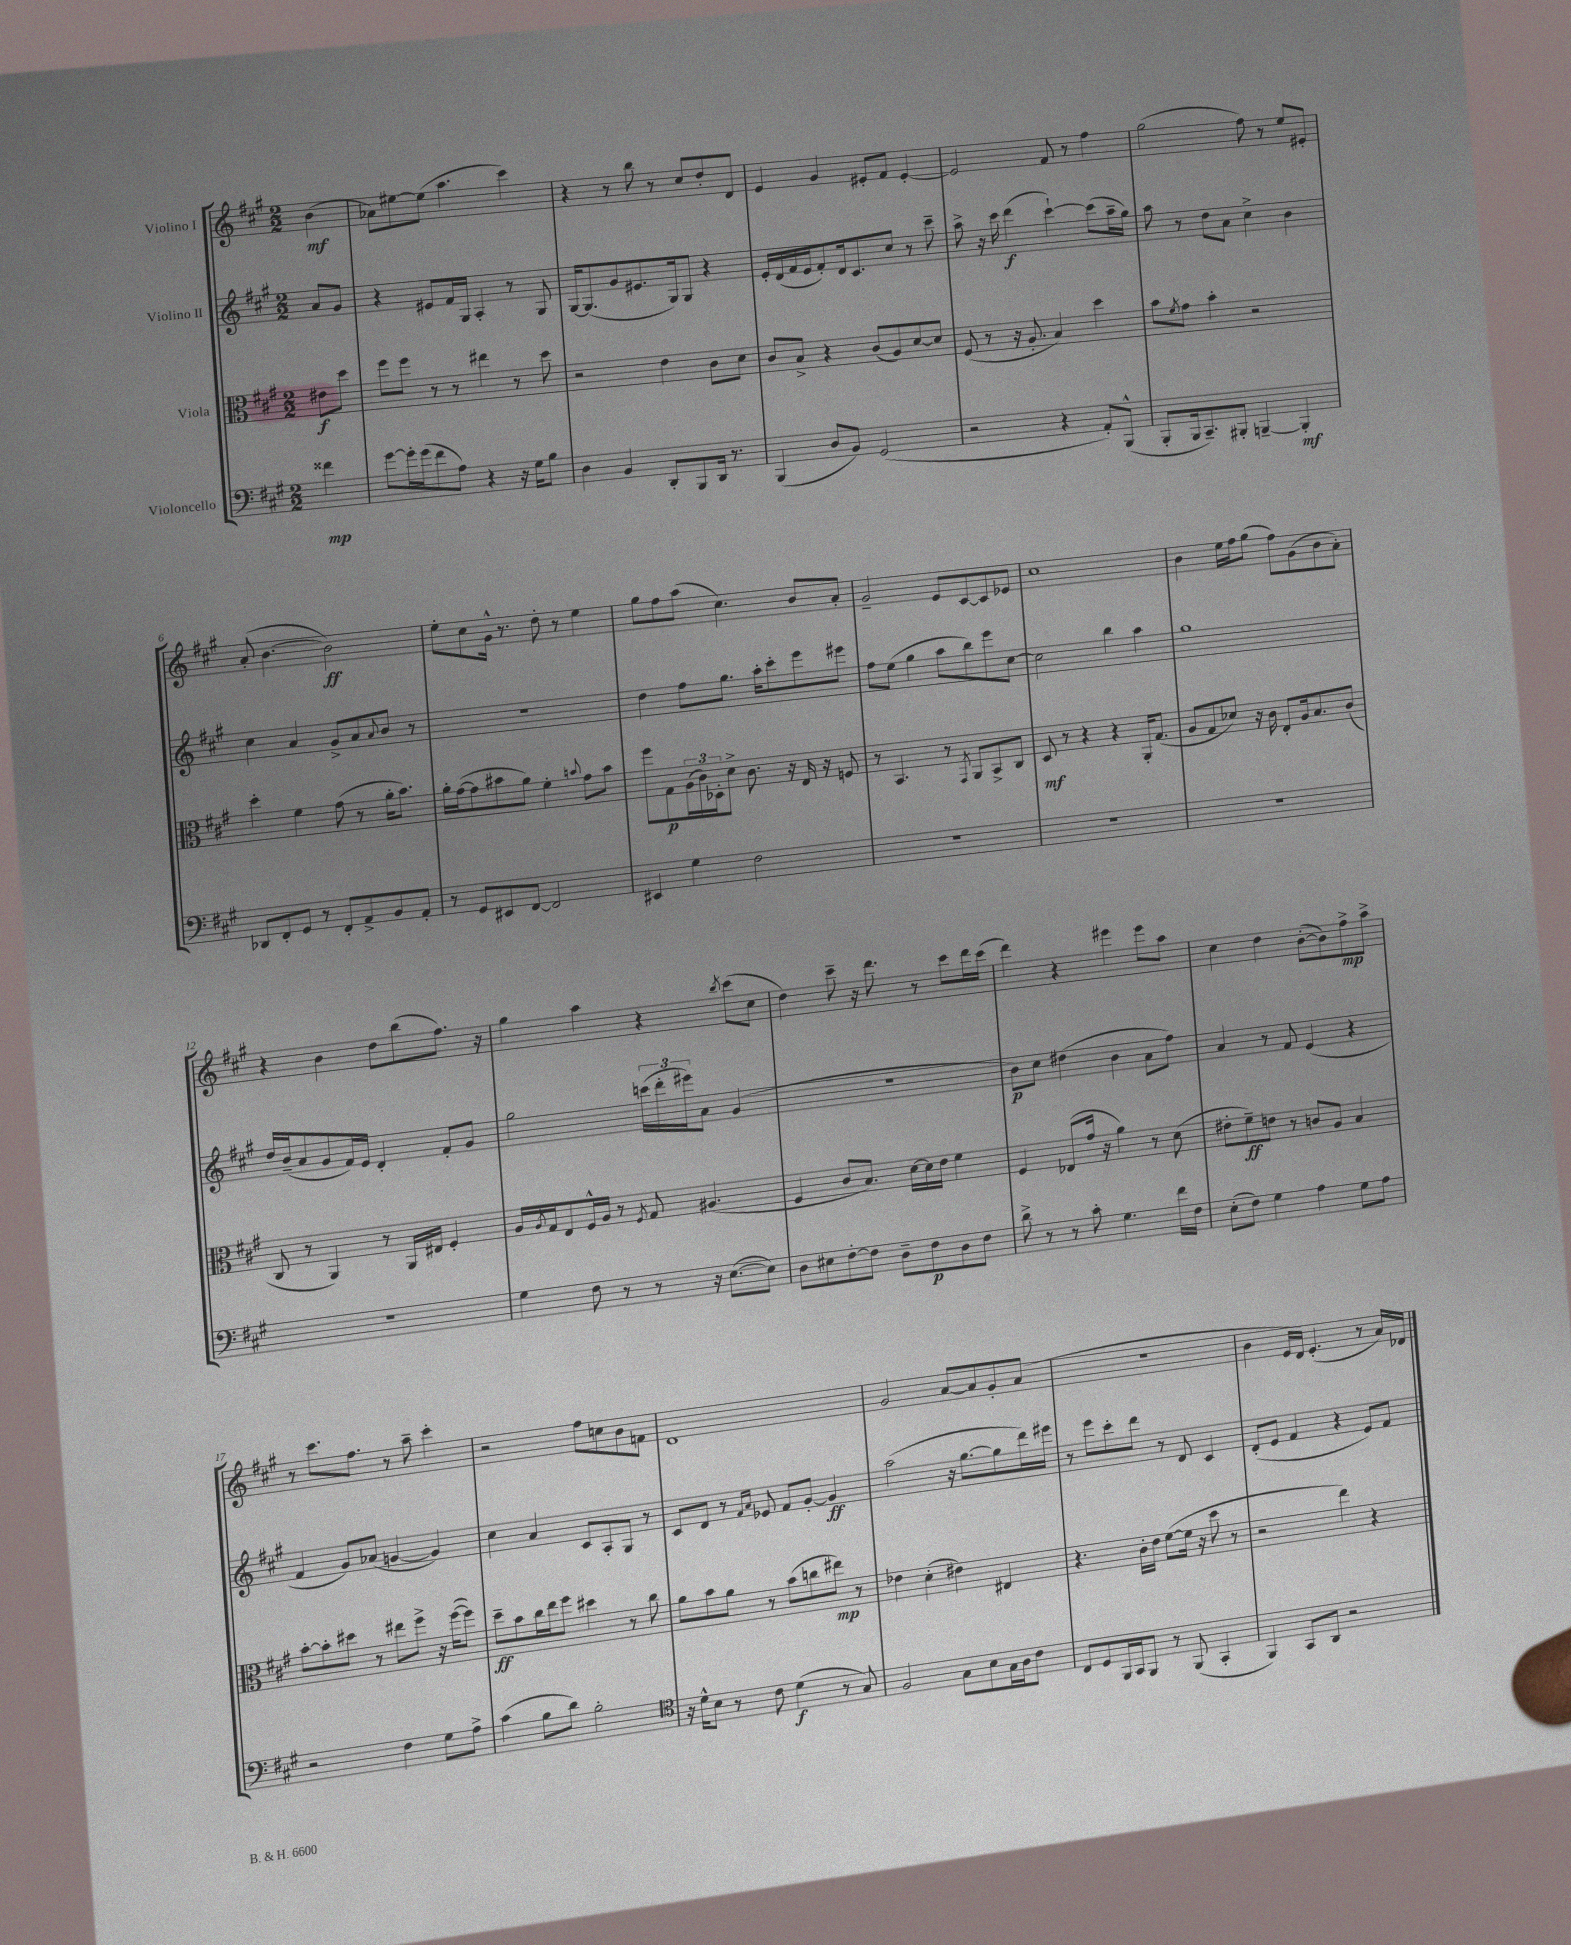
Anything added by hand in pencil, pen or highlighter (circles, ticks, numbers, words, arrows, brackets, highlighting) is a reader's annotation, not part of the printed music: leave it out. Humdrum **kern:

**kern	**kern	**kern	**kern
*staff4	*staff3	*staff2	*staff1
*clefF4	*clefC3	*clefG2	*clefG2
*k[f#c#g#]	*k[f#c#g#]	*k[f#c#g#]	*k[f#c#g#]
*M2/2	*M2/2	*M2/2	*M2/2
4f##\	8e#\L	8a/L	(4b\
.	8dd\J	8g#/J	.
=	=	=	=
[8g#\L	8ff#\L	4r	8a-\L)
16g#'\]L	8ff#\J	.	[8ee#\
(16g#\J	.	.	.
8f#\	8r	8e#/L	(8ee#\]J
8A\J)	8r	16f#/L	4.aa\
.	.	16G#/JJ	.
4r	4ee#\	4A'/	.
16r	8r	8r	4ccc#\)
16G#\LK	.	.	.
8B\J	8dd\	8G#/	.
=	=	=	=
4D\	2r	[16G#/LK	4r
.	.	(8.G#/]	.
4BB/	.	8g#/	8r
.	.	8.e#/	8bb\
8DD'/L	4e\	.	8r
.	.	16G#/k)	.
8BBB/	.	8G#/J	8cc#/L
16DD/Jk	8c#\L	4r	8dd'/
8.r	.	.	.
.	8d\J	.	8d/J
=	=	=	=
(4BBB/	8c#/L	16e'/LL	4e/
.	.	(16d/	.
.	8B^/J	16f#/	.
.	.	16e/J	.
8D/L	4r	8f#'/)	4g#/
8BB/J)	.	16d/k	.
.	.	8.c#/	.
(2GG#/	(8c#/L	.	8e#'/L
.	8A/)	8cc#/J	8f#/J
.	[8d/	8r	[4e#'/
.	8d/]J	8ccc#~\	.
=	=	=	=
2r	(8F#/	8aa^\	2e#/]
.	8r	16r	.
.	.	16ccc#\	.
.	16r	(4ddd\	.
.	8.A'/	.	.
4r	4B/)	[4ccc#`\)	8f#/
.	.	.	8r
8AA'/L)	4dd\	(8ccc#\]L	4ff#\
(8BBB^^/J	.	16aa~\L	.
.	.	16gg#\JJ)	.
=	=	=	=
8BBB'/L	8b\L	8aa\	(2gg#\
.	8qf#/	.	.
16BBB/k	8g#\J	8r	.
8.CC#~/)	.	.	.
.	4b'\	8dd\L	.
8BBB#'/J	.	8a\J	.
[4BBB~/	2r	4cc#^\	8ff#\)
.	.	.	8r
4BBB'/]	.	4b\	8ee/L
.	.	.	8e#'/J
=	=	=	=
8DD-/L	4dd'\	4cc#\	(8a'/
8FF#'/	.	.	[4.b\
8GG#/J	4f#\	4a/	.
8r	.	.	.
8FF#'/L	(8g#\	8g#^/L	2b\])
8AA^/	8r	8a/	.
.	.	8qqa/	.
8BB/	16a'\LK	8b/J	.
.	8.b\J)	.	.
8AA'/J	.	8r	.
=	=	=	=
8r	16a'\LL	1r	8ee'\L
.	([16g#\J	.	.
8GG#/L	8g#\]	.	8cc#\
8EE#/	8b#\	.	16g#^^\Jk
.	.	.	8.r
[8FF#/J	8a\J)	.	.
2FF#/]	4f#'\	.	8dd'\
.	.	.	8r
.	8qqb/	.	.
.	8g#\L	.	4ee\
.	8b\J	.	.
=	=	=	=
4EE#/	8ff#\L	4dd\	8gg#\L
.	8G#\	.	8ff#\
4G#\	(24A\L	8ff#\L	(8aa\J
.	24c#\)	.	.
.	24D-'\J	.	.
.	8d^\J	8.gg#\J	4.cc#\)
2F#\	8.c#\	.	.
.	.	16aa'\LK	.
.	.	8ccc#'\	.
.	16r	.	.
.	16E/	8eee\	8b/L
.	16r	.	.
.	8F/	8eee#\J	8a'/J
=	=	=	=
1r	8r	8ff#\L	2g#~/
.	4.BB/	(8ee\J	.
.	.	4gg#\	.
.	8r	8aa\L	8e/L
.	8qGG#/	.	.
.	8AA/L	8bb\)	[8c#/
.	8BB^/	8eee\	8c#/]
.	8C#/J	[8cc#\J	8e-/J
=	=	=	=
1r	8D/	2cc#\]	1cc#
.	8r	.	.
.	4r	.	.
.	4r	4bb\	.
.	16AA'/LK	4aa\	.
.	(8.G#/J	.	.
=	=	=	=
1r	8A/L	1gg#	4b\
.	8G#/	.	.
.	8d-/J)	.	16ee\LL
.	.	.	16ff#\J
.	16r	.	(8gg#\J
.	16c#\	.	.
.	8E'/L	.	8ff#\L)
.	16A/k	.	(8g#\
.	8.B/	.	.
.	.	.	8b\
.	(8c#/J	.	8a'\J)
=	=	=	=
1r	8C#/	16dd/LL	4r
.	.	(16b~/J	.
.	8r	8a/	.
.	4AA/)	8g#/	4b\
.	.	16f#/L)	.
.	.	16e/JJ	.
.	8r	4d'/	8dd\L
.	16AA/LL	.	(8bb\
.	16E#/JJ	.	.
.	4F#'/	8f#'/L	8.ff#\J)
.	.	8g#/J	.
.	.	.	16r
=	=	=	=
4G#\	16A/LL	2gg#\	4gg#\
.	8qA/	.	.
.	16G#/J	.	.
.	8E/	.	.
8F#\	16F#^^/L	.	4aa\
.	16A/JJ	.	.
8r	8r	.	.
.	8qF#/	.	.
8r	8G#/	(24ccc\LL	4r
.	.	24ddd'\	.
.	.	24eee#\J)	.
16r	(4.A#/	8a\J	.
([8.E\L	.	.	.
.	.	.	8qbb/
.	.	(4g#/	(8ccc#\L
8E\]J)	.	.	8cc#\J
=	=	=	=
8D\L	4F#/	1r	4dd\)
8E#\	.	.	.
[8F#'\	8c#/L	.	8ccc#~\
8F#\]J	8.B/J)	.	16r
.	.	.	8.ddd\
8D~\L	.	.	.
.	[16d\LL	.	.
8F#\	16d\]	.	8r
.	16e\JJ	.	.
8D\	4f#\	.	8ccc#\L
8F#\J	.	.	16ddd\L
.	.	.	(16ccc#\JJ
=	=	=	=
8d^\	4F#/	8b\L)	4ddd\)
8r	.	8cc#\J	.
8r	(8E-/L	(4dd#\	4r
8c#'\	16g#/Jk	.	.
.	16r	.	.
4.G#\	4a\)	4b\	4eee#\
.	8r	8a\L	8eee#\L
16f#\LL	(8d\	8ff#\J)	8aa\J
16F#\JJ	.	.	.
=	=	=	=
(8E'\L	8e#'\L	4a/	4cc#\
8F#\J)	8f#~\)	.	.
4G#\	8e\J	8r	4dd\
.	8r	8f#/	.
4A\	8c/L	(4e/	([8b'\L
.	8A/J	.	8b\])
8G#\L	4B/	4r	8ff#^\
8A\J	.	.	8aa^\J
=	=	=	=
2r	[8b'\L	4f#/	8r
.	8b'\]	.	8.ccc#\L
.	8dd#\J	8g#/L)	.
.	.	.	8.ff#\J
.	8r	(8a-/J	.
4F#\	8ee#\L	[4g/	8r
.	8ff#^\J	.	8aa~\
8G#\L	16r	4g/])	4ccc#'\
.	([16ff#\LK	.	.
8A^\J	8ff#\]J)	.	.
=	=	=	=
(4c#\	8dd~\L	4cc#\	2r
.	8b\	.	.
8B\L	16cc#\L	4a/	.
.	16ee\J	.	.
8d\J)	8ff#\J	.	.
2B'\	4dd#\	8c#/L	8ff#\L
.	.	8A'/	8cc\
.	8r	8G#/J	8b\
.	8cc#\	8r	8f\J
=	=	=	=
*clefC4	*	*	*
16r	8a\L	8c#/L	1d
16d^^\LK	.	.	.
8B\J	8b\	8d/J	.
8r	8a\J	8r	.
.	.	16qqf#/LL	.
.	.	16qqa/JJ	.
8c#\	8r	8e-/	.
(4d\	(8b\L	8f#/L	.
.	8cc\	[8g#'/J	.
8r	8ee#\J)	4g#/]	.
8G#/)	8r	.	.
=	=	=	=
2F#/	4e-\	(2aa\	2g#/
.	(4d'\	.	.
8G#\L	4e#\)	16r	[8a/L
.	.	[8.gg#\L	.
8B\	.	.	8a/]
16G#\L	4E#/	8gg#\]	8g#'/
16A\J	.	.	.
8c#\J	.	16ddd\L)	(8a/J
.	.	16eee#\JJ	.
=	=	=	=
8C#/L	4.r	8r	1r
8D/	.	8eee\L	.
16FF#/L	.	8ccc#'\	.
16GG#/J	.	.	.
8FF#/J	16c#'\LL	8ddd\J	.
.	16e\JJ	.	.
8r	([8f#\L	8r	.
(8FF#/	16f#\]Jk	8d/	.
.	16r	.	.
4GG#'/	8dd\	4c#/	.
.	8r	.	.
=	=	=	=
4FF#/)	2r	(8d'/L	4b\
.	.	8e/J	.
8GG#/L	.	4f#/	16e/LL
.	.	.	16d/JJ)
8AA/J	.	.	(4.e'/
2r	4ee\)	4r	.
.	4r	8e/L)	8r
.	.	8f#/J	16a/LL)
.	.	.	16d-/JJ
==	==	==	==
*-	*-	*-	*-
